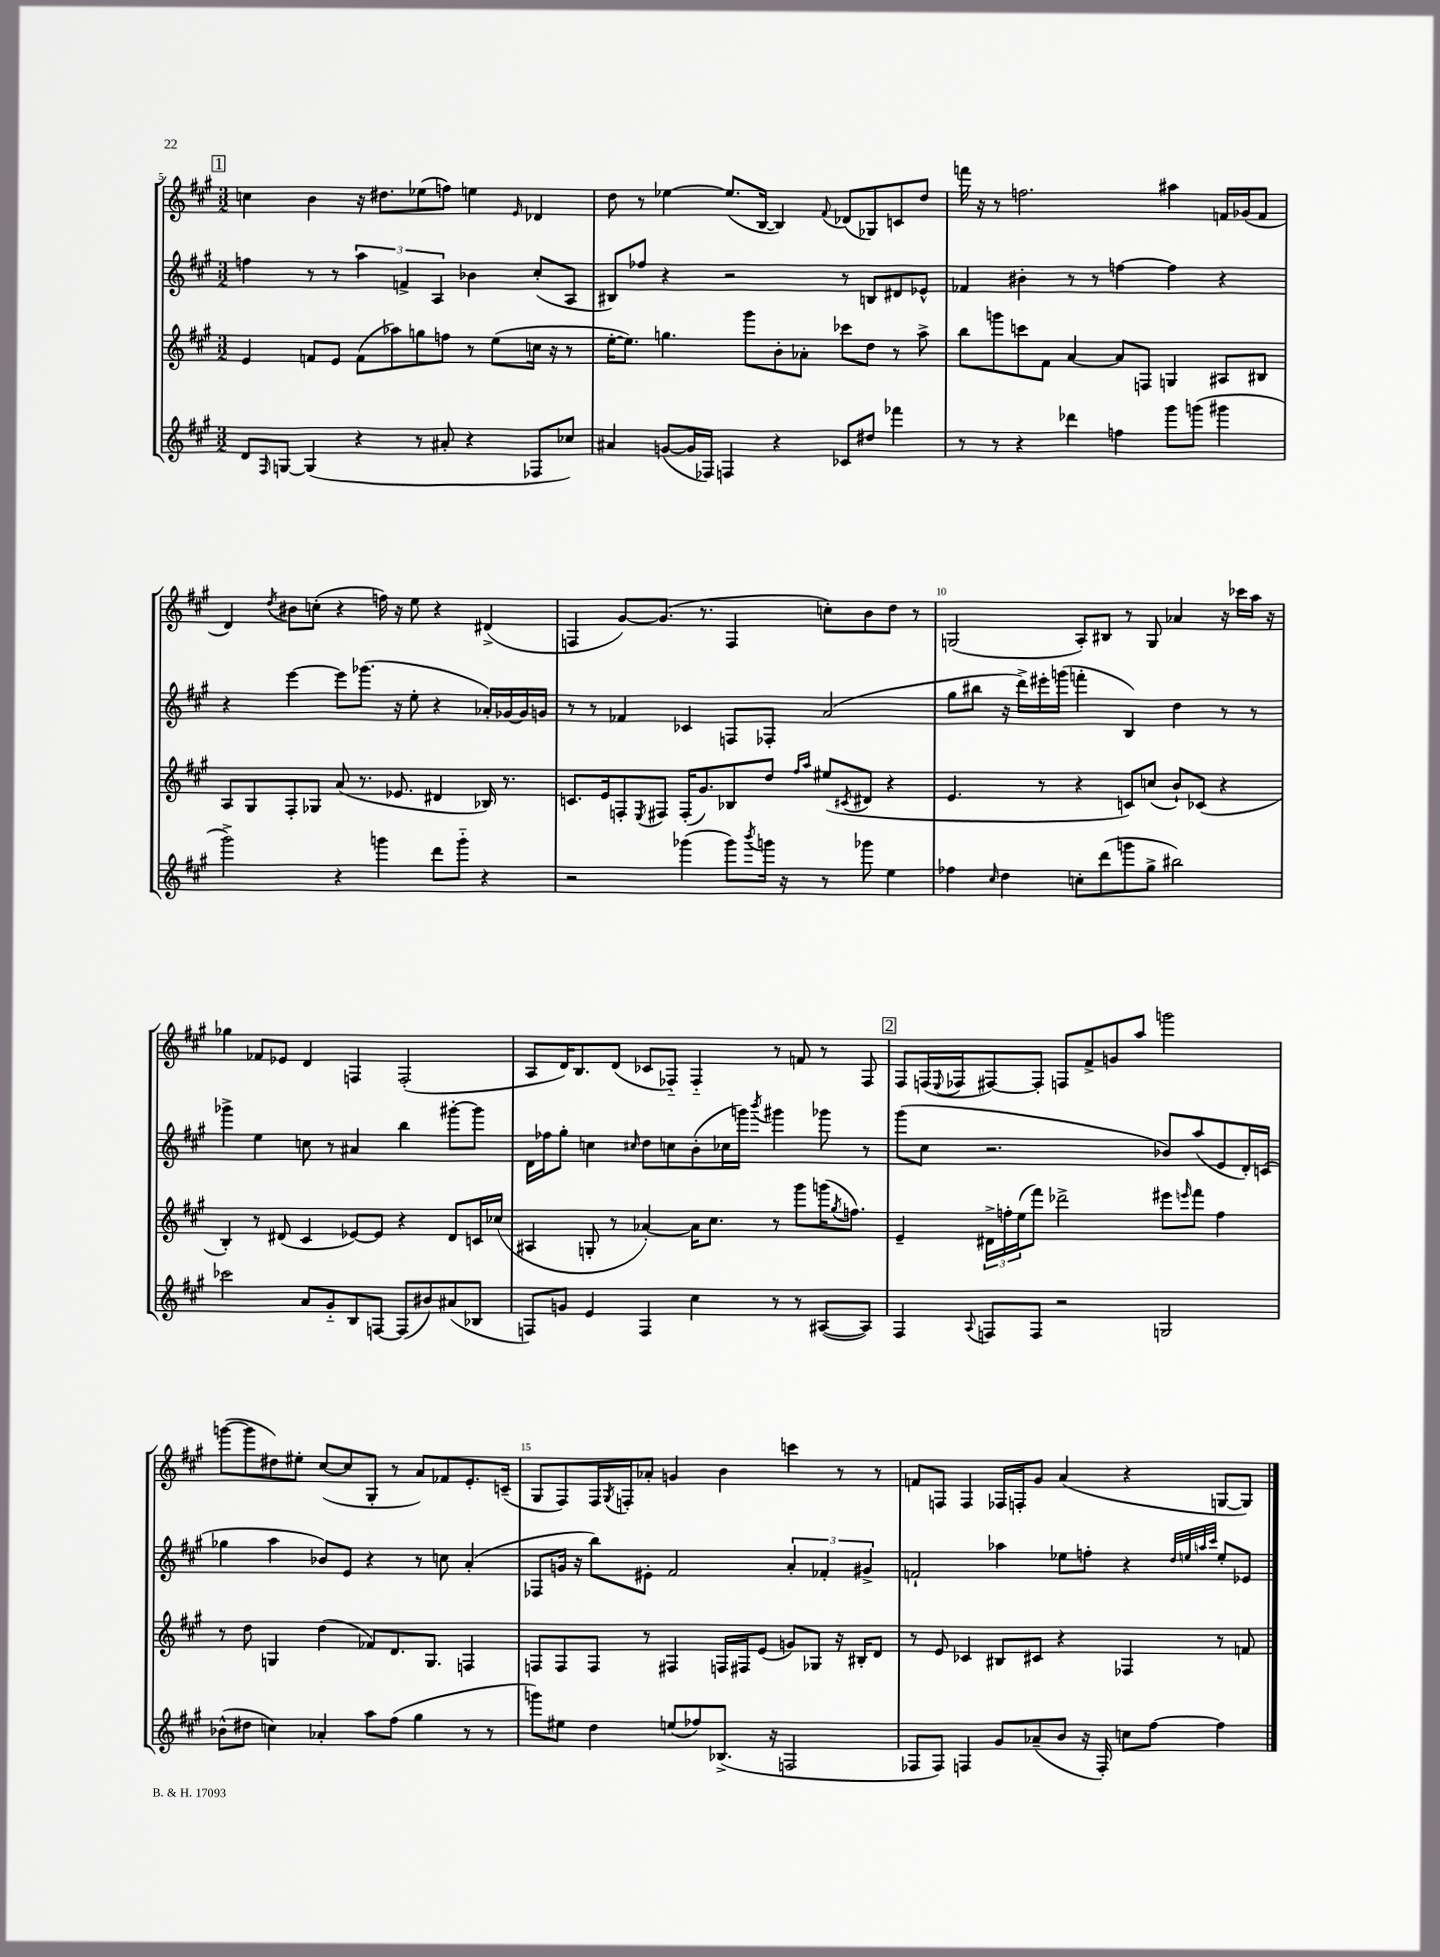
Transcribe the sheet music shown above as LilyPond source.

<<
\new StaffGroup <<
\new Staff = "s0" {
    \clef treble \key a \major \numericTimeSignature \time 3/2
    \mark \markup { \box "1" } c''4 b'4 r16 dis''8. ees''8( f''8) e''4 \grace { e'16 } des'4 |
    d''8 r8 ees''4~ ees''8.( b16~ b4) \appoggiatura { fis'8 } des'8( ges8) c'8 d''8 |
    f'''16 r16 r8 f''2. ais''4 f'16 ges'16( f'8 |
    d'4) \acciaccatura { d''8 } bis'8 c''8-.( r4 f''16) r16 e''8 r4 dis'4->( |
    f4 gis'8~) gis'8.( r8. f4 c''8-.) b'8 d''8 r8 |
    g2( a8-.) bis8 r8 g8 aes'4 r16 ces'''16 a''16 r16 |
    ges''4 fes'8 ees'8 d'4 f4 f2-.( |
    a8 d'16) b8. d'8( ces'8 fes8-_) fes4-_ r8 f'8 r8 fes8 |
    \mark \markup { \box "2" } fis8 f16( \appoggiatura { e8 } fes16 fis8~) fis8-. f8 fis'8-> g'8 a''8 g'''2 |
    g'''8~( g'''8 dis''8) eis''8-. cis''8~( cis''8 gis8-. r8 a'8) fes'8 e'8.-. c'16--( |
    gis8 fis8) fis16 \acciaccatura { gis8 } f16-. aes'8-. g'4 b'4 c'''4 r8 r8 |
    f'8 f8 f4 fes16 f16-. gis'8 a'4( r4 g8~ g8) \bar "|." |
}
\new Staff = "s1" {
    \clef treble \key a \major \numericTimeSignature \time 3/2
    \mark \markup { \box "1" } f''4 r8 r8 \tuplet 3/2 { a''4 f'4-> a4 } bes'4 cis''8-.( a8 |
    bis8) fes''8 r4 r2 r8 b8 dis'8 ees'8-^ |
    fes'4 bis'4-. r8 r8 f''4~ f''4 r4 |
    r4 e'''4~ e'''8 ges'''8.( r16 e''8-. r4 aes'16-.) ges'16~ ges'16 g'16 |
    r8 r8 fes'4 ces'4 f8 fes8-. a'2( |
    gis''8 bis''8 r16 d'''16->) eis'''16-. g'''16( f'''4-. b4) d''4 r8 r8 |
    ges'''4-> e''4 c''8 r8 ais'4 b''4 gis'''8~-. gis'''8 |
    d'16 fes''16 gis''8-. c''4 \grace { cis''16 } d''8 c''8 b'8-.( ces''16 g'''16) \acciaccatura { b'''8 } gis'''4 ges'''8 r8 |
    \mark \markup { \box "2" } gis'''8( cis''8 r2. bes'8) a''8( e'8 d'16-.) c'16( |
    ges''4 a''4 bes'8) e'8 r4 r8 c''8 a'4-.( |
    fes8 g'16 r16 b''8) eis'8-. fis'2 \tuplet 3/2 { a'4-. fes'4-. gis'4-> } |
    f'2-! aes''4 ees''8 f''8-. r4 \grace { d''32 e''32 a''32 cis'''32 } e''8-. ees'8 \bar "|." |
}
\new Staff = "s2" {
    \clef treble \key a \major \numericTimeSignature \time 3/2
    \mark \markup { \box "1" } e'4 f'8 e'8 f'8( aes''8) g''8 f''8 r8 e''8( c''16 r16 r8 |
    e''16~-. e''8.) g''4. gis'''8 b'8-. aes'8-. ces'''8 d''8 r8 a''8-> |
    b''8 g'''8 c'''8 fis'8 a'4~ a'8 f8 g4 ais8 bis8 |
    a8 gis8 fis8-. ges8 a'8( r8. ees'8. dis'4 bes16) r8. |
    c'8. e'16 f8-. \acciaccatura { e8 } fis8 fis16-.( gis'8.) bes8 d''8 \grace { fis''16 a''16 } eis''8( \acciaccatura { cis'8 } dis'8 r4 |
    e'4. r8 r4 c'8) c''8( b'8-!) ces'8( r4 |
    b4-.) r8 dis'8( cis'4 ees'8~) ees'8 r4 dis'8 c'16 ces''16( |
    ais4 g8-. r8 aes'4~-.) aes'16 cis''8. r8 gis'''8 g'''16( \acciaccatura { gis''8 } f''8.) |
    \mark \markup { \box "2" } e'4-- \tuplet 3/2 { dis'16-> f''16-. e''16( } fis'''8) des'''2-> eis'''8 \grace { e'''16 } fis'''8 f''4 |
    r8 d''8 g4 d''4( fes'8) d'8. g8. f4 |
    f8 f8 f8 r8 fis4 f16 fis16 e'8( g'8) ges8 r16 bis16-. d'8 |
    r8 e'8 ces'4 bis8 cis'8 r4 fes4 r8 f'8 \bar "|." |
}
\new Staff = "s3" {
    \clef treble \key a \major \numericTimeSignature \time 3/2
    \mark \markup { \box "1" } d'8 \grace { fis16 } g8~ g4( r4 r8 ais'8-. r4 fes8 ces''8) |
    ais'4 g'8~( g'16 fes16) f4 r4 ces'8 dis''8 fes'''4 |
    r8 r8 r4 des'''4 f''4 gis'''8 g'''8( gis'''4 |
    gis'''2->) r4 g'''4 d'''8 g'''8-_ r4 |
    r2 ges'''4( ges'''8) \acciaccatura { b'''8 } g'''16 r16 r8 ges'''8 e''4 |
    fes''4 \grace { cis''16 } d''4 c''8-. d'''8( g'''8 gis''8-> bis''2) |
    ces'''2 a'8 gis'8-_ b8 f8~ f8( bis'8) ais'8( bes8 |
    f8) g'8 e'4 f4 cis''4 r8 r8 ais8~( ais8) |
    \mark \markup { \box "2" } fis4 \appoggiatura { a8 } f8 f8 r2 g2 |
    bes'8-^( dis''8 c''4) aes'4-. a''8 fis''8( gis''4 r8 r8 |
    g'''8) eis''8 d''4 e''8( fes''8) bes8.->( r16 f2 |
    fes8 fes8) f4 gis'8 aes'8--( b'8 r16 f16-.) c''8 fis''8~ fis''4 \bar "|." |
}
>>
>>
\layout { \context { \Score currentBarNumber = #5 \override BarNumber.break-visibility = ##(#f #t #t) barNumberVisibility = #(every-nth-bar-number-visible 5) } }
